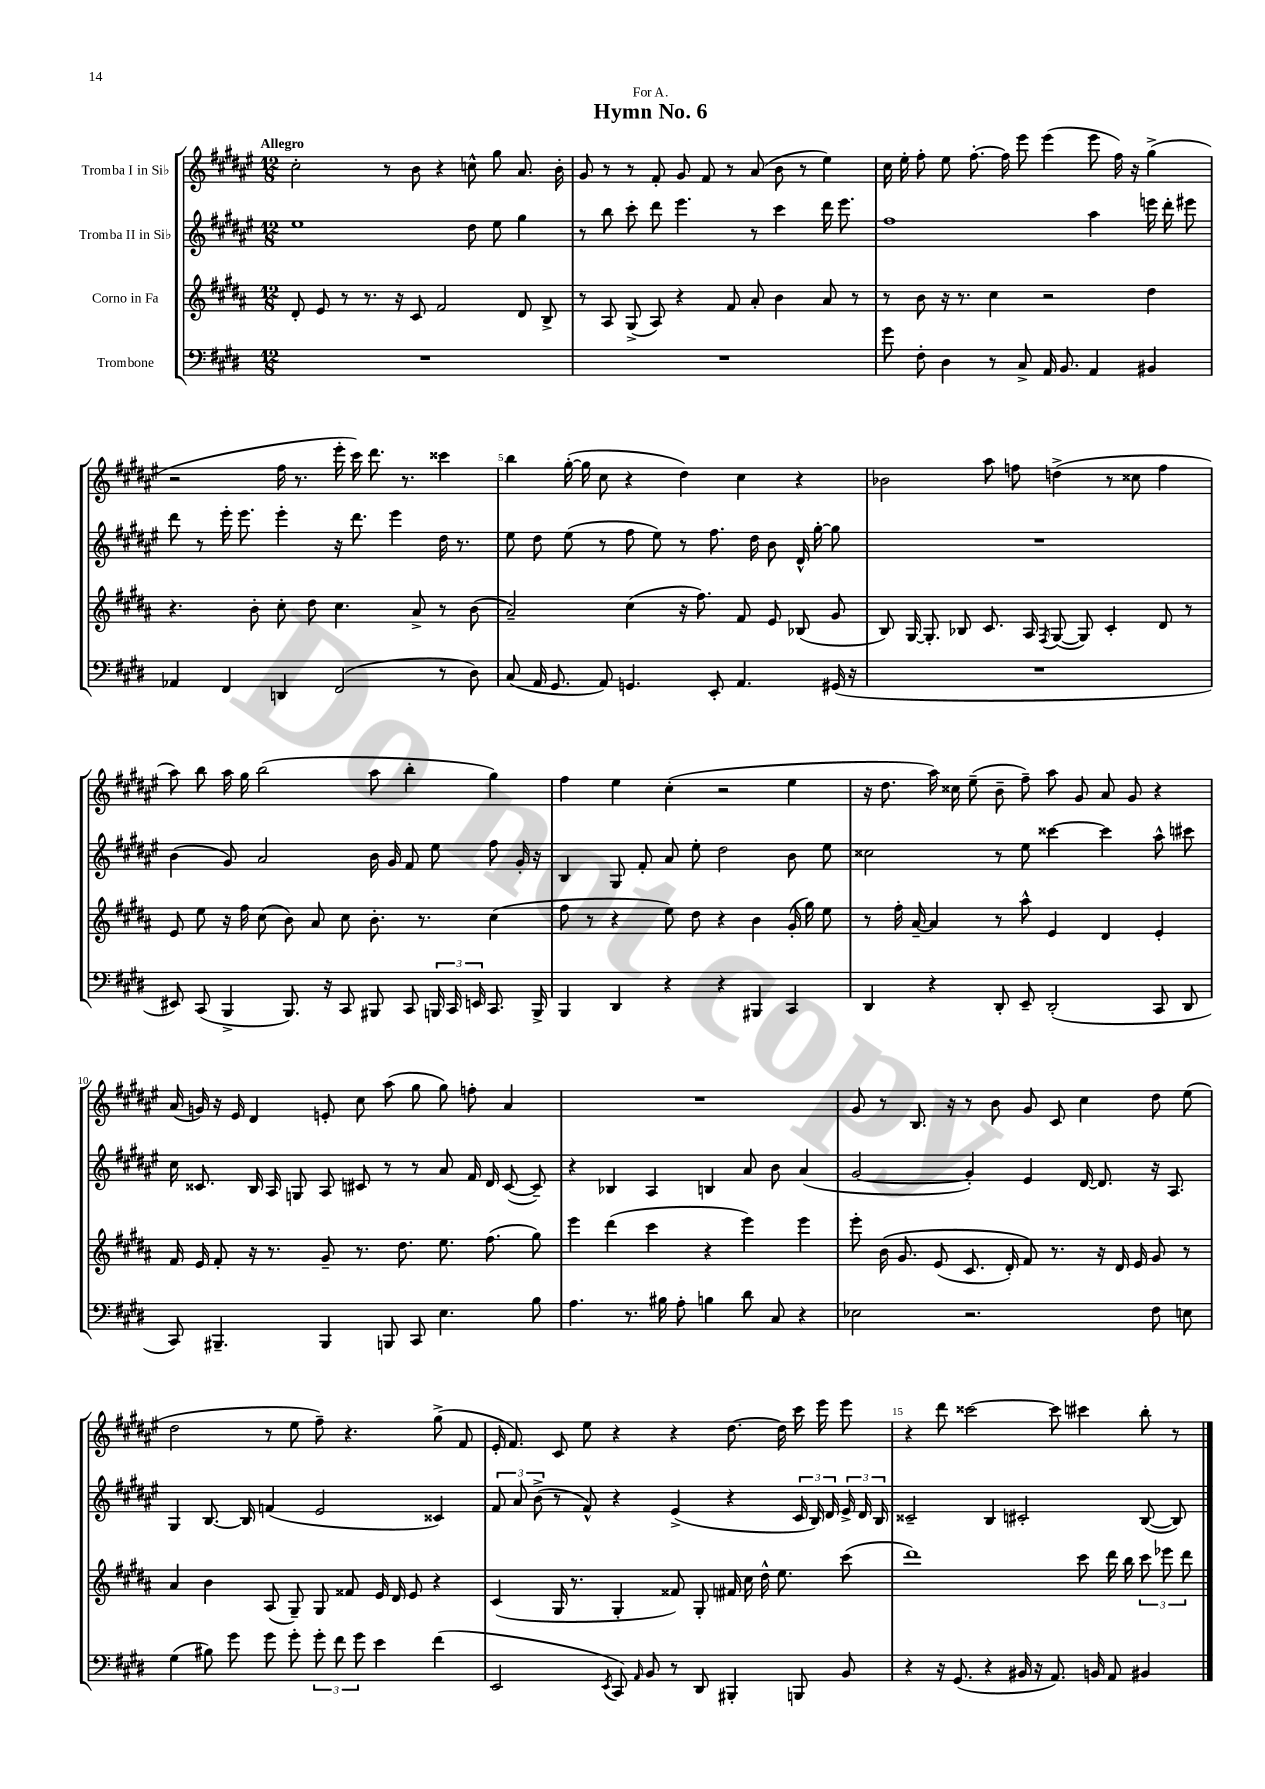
\header { title = "Hymn No. 6" dedication = "For A." }
<<
\new StaffGroup <<
\new Staff = "s0" \with { instrumentName = "Tromba I in Sib" } {
    \clef treble \key fis \major \numericTimeSignature \time 12/8 \tempo "Allegro"
    \autoBeamOff cis''2-. r8 b'8 r4 c''8-^ gis''8 ais'8. b'16-. |
    gis'8 r8 r8 fis'8-. gis'8 fis'8 r8 ais'8( b'8 r8 eis''4) |
    cis''16 eis''16-. fis''8-. eis''8 fis''8.~-. fis''16 eis'''8 eis'''4( eis'''8 fis''16) r16 gis''4->( |
    r2 fis''16 r8. eis'''16-. cis'''16) dis'''8. r8. cisis'''4 |
    b''4 gis''16~-.( gis''16 cis''8 r4 dis''4) cis''4 r4 |
    bes'2 ais''8 f''8 d''4->( r8 cisis''8 f''4 |
    ais''8) b''8 ais''16 gis''16 b''2( ais''8 b''4-. gis''4) |
    fis''4 eis''4 cis''4-.( r2 eis''4 |
    r16 dis''8. ais''16) cisis''16 eis''8--( b'8-- fis''8--) ais''8 gis'8 ais'8 gis'8 r4 |
    ais'16( g'16) r16 eis'16 dis'4 e'8-. cis''8 ais''8( gis''8 gis''8) f''8-. ais'4 |
    R1. |
    gis'8 r8 b8. r16 r8 b'8 gis'8 cis'8 cis''4 dis''8 eis''8( |
    dis''2 r8 eis''8 fis''8--) r4. gis''8->( fis'8 |
    eis'16-. fis'8.) cis'8 eis''8 r4 r4 dis''8.~ dis''16 cis'''16 eis'''16 eis'''8 |
    r4 dis'''8 cisis'''2~ cisis'''8 cis'''4 b''8-. r8 \bar "|." |
}
\new Staff = "s1" \with { instrumentName = "Tromba II in Sib" } {
    \clef treble \key fis \major \numericTimeSignature \time 12/8
    \autoBeamOff eis''1 dis''8 eis''8 gis''4 |
    r8 b''8 cis'''8-. dis'''8 eis'''4. r8 cis'''4 dis'''16 eis'''8. |
    fis''1 ais''4 e'''16 dis'''16-. eis'''8 |
    dis'''8 r8 eis'''16-. eis'''8. eis'''4-. r16 dis'''8. eis'''4 dis''16 r8. |
    eis''8 dis''8 eis''8( r8 fis''8 eis''8) r8 fis''8. dis''16 b'8 dis'16-^ gis''16~-. gis''8 |
    R1. |
    b'4( gis'8) ais'2 b'16 gis'16 fis'8 eis''8 fis''8 gis'16-. r16 |
    b4 gis8 fis'8-. ais'8 eis''8-. dis''2 b'8 eis''8 |
    cisis''2 r8 eis''8 cisis'''4~ cisis'''4 ais''8-^ cis'''8 |
    cis''16 cisis'8. b16 ais16 g8 ais8 cis'8 r8 r8 ais'8 fis'16 dis'16 cis'8~( cis'8--) |
    r4 bes4 ais4 b4 ais'8 b'8 ais'4( |
    gis'2~ gis'4-.) eis'4 dis'16~ dis'8. r16 ais8. |
    gis4 b8.~ b16 f'4( eis'2 cisis'4) |
    \tuplet 3/2 { fis'8 ais'8 b'8->( } r8 fis'8-^) r4 eis'4->( r4 \tuplet 3/2 { cis'16 b16) dis'16 } \tuplet 3/2 { eis'16-> dis'16 b16 } |
    cisis'2-- b4 cis'2-. b8~( b8) \bar "|." |
}
\new Staff = "s2" \with { instrumentName = "Corno in Fa" } {
    \clef treble \key b \major \numericTimeSignature \time 12/8
    \autoBeamOff dis'8-. e'8 r8 r8. r16 cis'8 fis'2 dis'8 b8-> |
    r8 ais8 gis8->( ais8) r4 fis'8 ais'8-. b'4 ais'8 r8 |
    r8 b'8 r16 r8. cis''4 r2 dis''4 |
    r4. b'8-. cis''8-. dis''8 cis''4. ais'8-> r8 b'8( |
    ais'2--) cis''4( r16 fis''8.) fis'8 e'8 bes8( gis'8 |
    b8) gis16~ gis8.-. bes8 cis'8. ais16 \acciaccatura { fis8 } gis8~( gis8) cis'4-. dis'8 r8 |
    e'8 e''8 r16 fis''16 cis''8( b'8) ais'8 cis''8 b'8.-. r8. cis''4( |
    fis''8 r8 r4 e''8) dis''8 r4 b'4 gis'16-.( gis''16) e''8 |
    r8 fis''16-. ais'16~-- ais'4 r8 ais''8-^ e'4 dis'4 e'4-. |
    fis'16 e'16 fis'8-. r16 r8. gis'8-- r8. dis''8. e''8. fis''8.( gis''8) |
    e'''4 dis'''4( cis'''4 r4 e'''4) e'''4 |
    e'''8-. b'16\( gis'8. e'8( cis'8. dis'16-.) fis'8\) r8. r16 dis'16 e'16 gis'8 r8 |
    ais'4 b'4 ais8( gis8--) gis8 fisis'8 e'16 dis'16 e'8 r4 |
    cis'4( gis16 r8. gis4-. fisis'8) gis8-. fis'16 cis''16 dis''16-^ e''8. cis'''8( |
    dis'''1) cis'''8 dis'''16 b''16 \tuplet 3/2 { cis'''8 ees'''8 dis'''8 } \bar "|." |
}
\new Staff = "s3" \with { instrumentName = "Trombone" } {
    \clef bass \key e \major \numericTimeSignature \time 12/8
    \autoBeamOff R1. |
    R1. |
    gis'8 fis8-. dis4 r8 cis8-> a,16 b,8. a,4 bis,4 |
    aes,4 fis,4 d,4 fis,2( r8 dis8) |
    cis8( a,16 gis,8. a,8) g,4. e,8-. a,4. gis,16( r16 |
    R1. |
    eis,8) cis,8( b,,4-> b,,8.) r16 cis,8 bis,,8 cis,8 \tuplet 3/2 { b,,16 cis,16 e,16 } cis,8. b,,16-> |
    b,,4 dis,4 r4 r4 bis,,4 cis,4 |
    dis,4 r4 dis,8-. e,8-- dis,2-.( cis,8 dis,8 |
    cis,8) bis,,4.-- bis,,4 b,,8 cis,8 e4. b8 |
    a4. r8. bis16 a8-. b4 dis'8 cis8 r4 |
    ees2 r2. fis8 e8 |
    gis4( bis8) gis'8 gis'8 gis'8-. \tuplet 3/2 { gis'8-. fis'8 gis'8 } e'4 fis'4( |
    e,2 \acciaccatura { e,8 } cis,8) \grace { a,16 } b,8 r8 dis,8 bis,,4-. b,,8 b,8 |
    r4 r16 gis,8.( r4 bis,16 r16 a,8.) b,16 a,8 bis,4 \bar "|." |
}
>>
>>
\layout { \context { \Score \override BarNumber.break-visibility = ##(#f #t #t) barNumberVisibility = #(every-nth-bar-number-visible 5) } }
